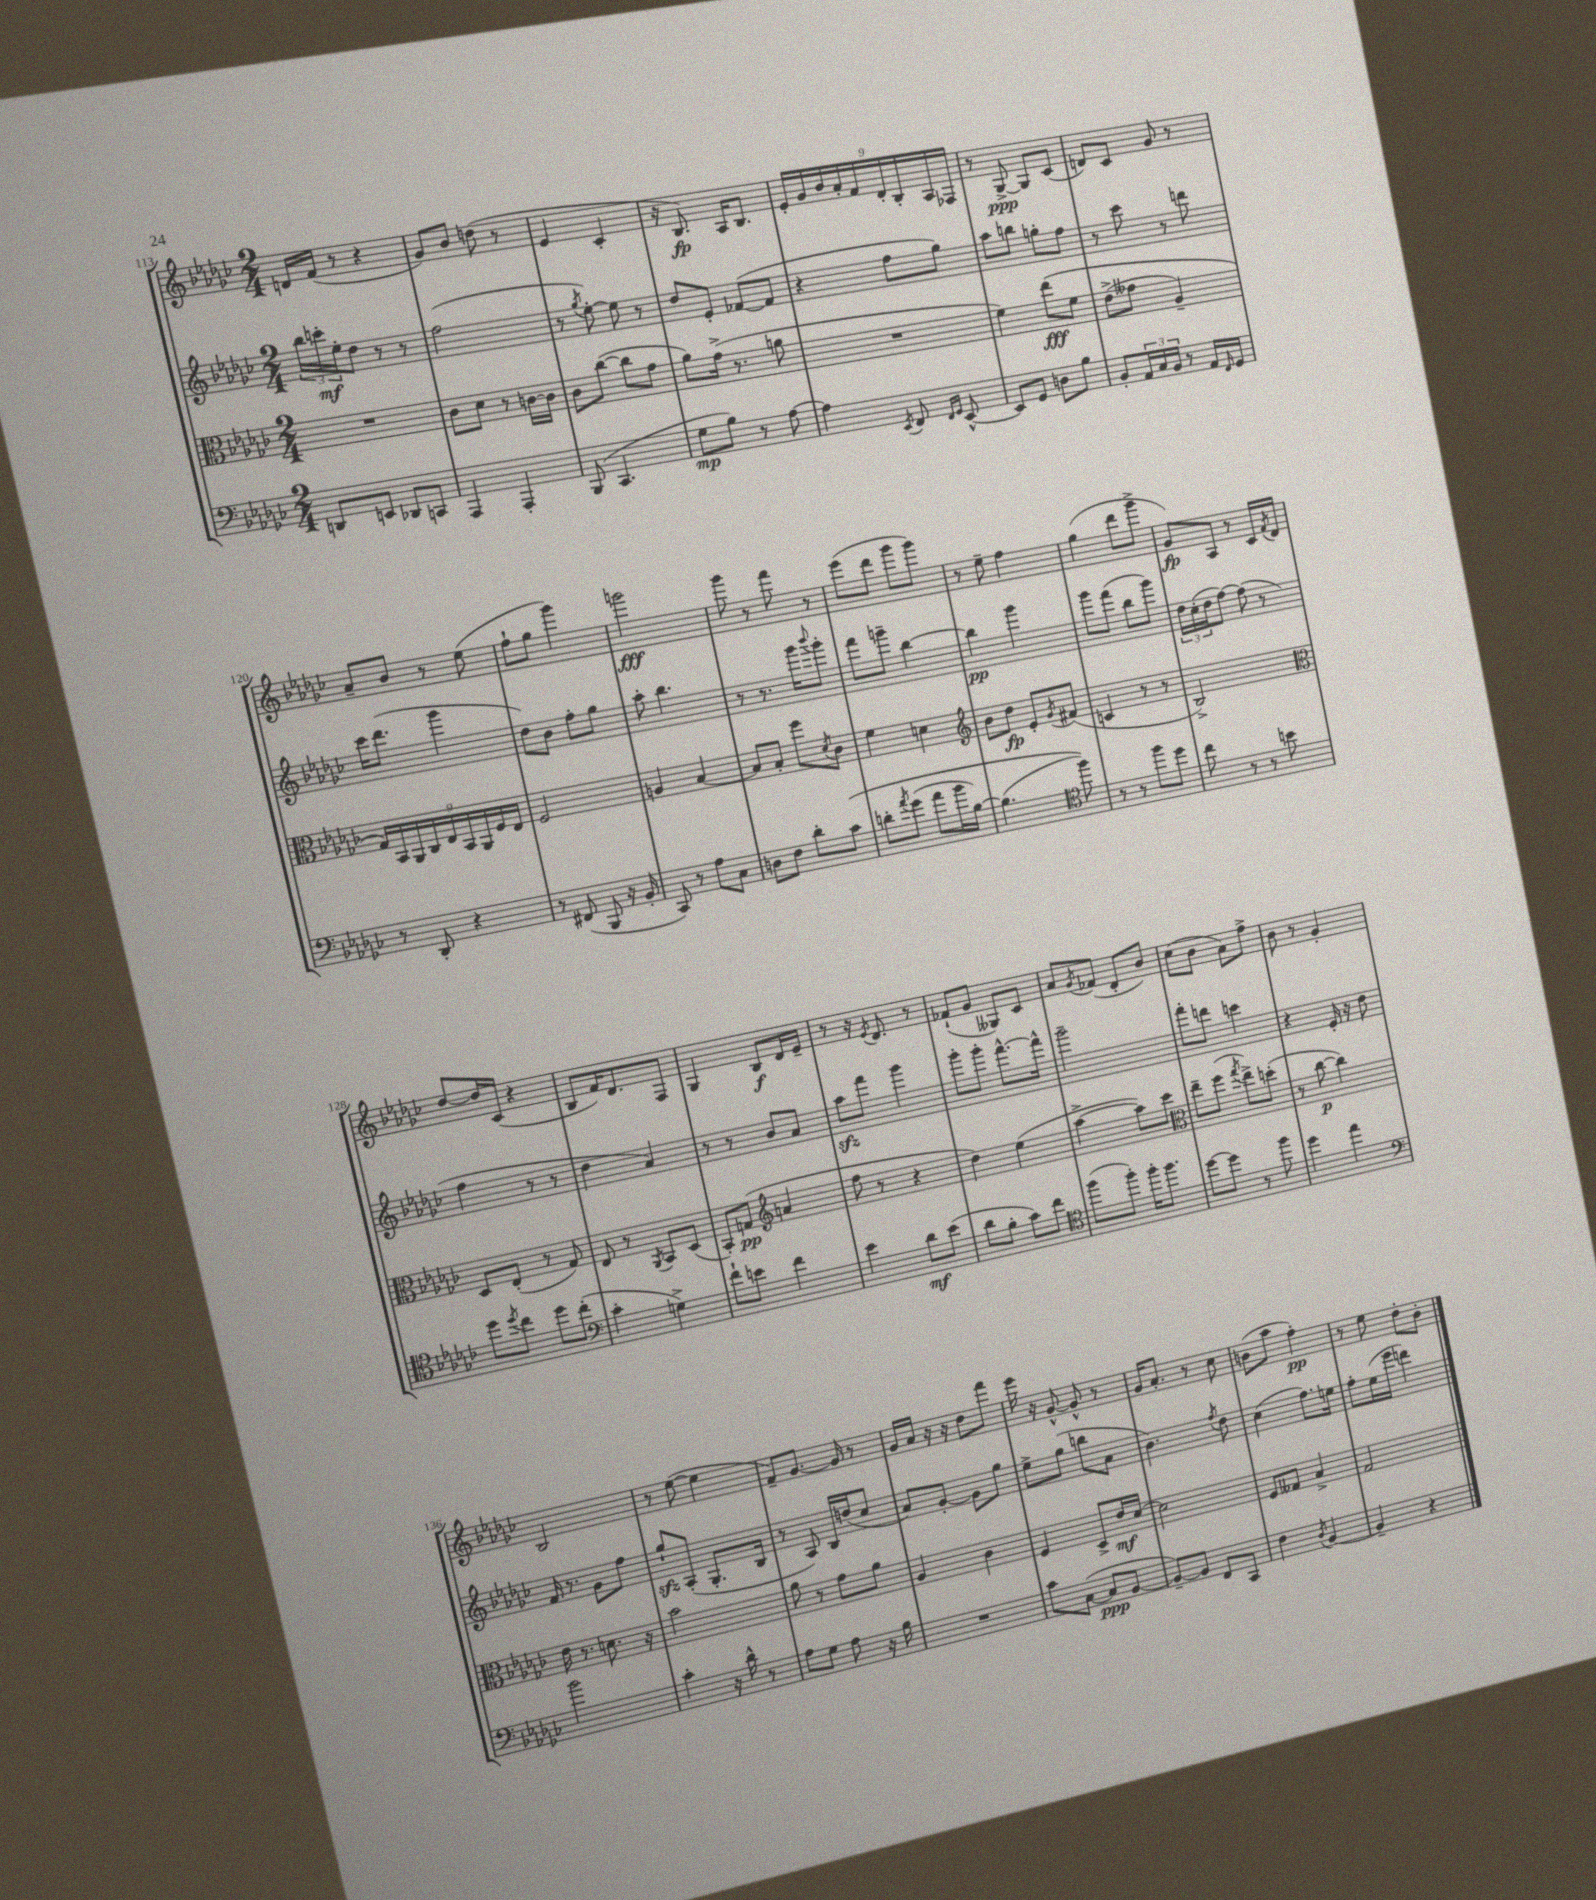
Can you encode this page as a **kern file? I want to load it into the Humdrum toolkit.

**kern	**kern	**kern	**kern
*staff4	*staff3	*staff2	*staff1
*clefF4	*clefC3	*clefG2	*clefG2
*k[b-e-a-d-g-c-]	*k[b-e-a-d-g-c-]	*k[b-e-a-d-g-c-]	*k[b-e-a-d-g-c-]
*M2/4	*M2/4	*M2/4	*M2/4
8DD/L	2r	24bb-\LL	16d/LL
.	.	24ccc'\	.
.	.	.	(16f/JJ
.	.	24ee-'\J	.
8EE/J	.	8dd-\J	8r
8DD-/L	.	8r	4r
8CC/J	.	8r	.
=	=	=	=
4AAA-/	8c-\L	(2ff\	8g-/L)
.	8d-\J	.	8b-/J
4AAA-'/	8r	.	(8dd\
.	[16c\LL	.	8r
.	16c\]JJ	.	.
=	=	=	=
(8BBB-/	8c-\L	8r	4e-/
.	.	8qgg-/	.
4.CC-/	([8cc-\J	[8ee-'\)	.
.	8cc-\]L	8ee-\]	4c-'/
.	8g-\J	8r	.
=	=	=	=
8G-\L	8a-\L)	8dd-/L	16r
.	.	.	8.B-/)
8B-\J)	(16g-^\Jk	8e-'/J	.
.	8.r	.	.
8r	.	([8f-/L	16A-/LK
.	.	.	8.B-/J
[8A-\	8a\	8f-/]J	.
=	=	=	=
4A-\]	2r	4r	18e-'/LL
.	.	.	18g-/
.	.	.	18b-/
.	.	.	18a-'/
.	.	.	18f/
8qEE-/	.	.	.
8FF/	.	8ff\L	.
.	.	.	18d-'/
.	.	.	18B-'/
16qqFF/LL	.	.	.
16qqGG-/JJ	.	.	.
[8EE-^^/	.	8gg-\J)	.
.	.	.	18A-/
.	.	.	18F-/JJ
=	=	=	=
8EE-/]L	4f\)	8aa-\L	8r
8GG-/J	.	8bb\J	[8G-^/
8D\L	&(8ee-\L	8gg'\L	8G-/]L
8B-\J	8f\J	8ff\J	(8c-/J
=	=	=	=
8BB-'/L	(8e-^\L	8r	8d/L)
24AA-/L	8g--\J	8ccc-\	8c-/J
24C-/	.	.	.
24BB-/JJ	.	.	.
8r	4A-~/)	8r	8g-/
16AA-/LL	.	8ddd\	8r
16qqFF/	.	.	.
16GG-/JJ	.	.	.
=	=	=	=
8r	18G-/LL&)	16ccc-\LK	8a-~/L
.	18BB-/	.	.
.	.	(8.ddd-\J	.
.	18AA-/	.	.
8DD-'/	.	.	8b-/J
.	18C-/	.	.
.	18E-/	.	.
4r	.	4ggg-\	8r
.	18BB-/	.	.
.	18AA-/	.	.
.	.	.	(8ee-\
.	18F/	.	.
.	18E-/JJ	.	.
=	=	=	=
8r	2F/	8dd-\L)	8ff`\L
(8FF#/	.	8b-\J	8gg-\J
8BBB-/	.	8ff'\L	4ggg-\)
16r	.	8gg-\J	.
16BB-'/	.	.	.
=	=	=	=
8CC-/)	4A/	8aa-'\	2ggg\
8r	.	4.bb-\	.
8A-\L	[4B-/	.	.
8C-\J	.	.	.
=	=	=	=
8D\L	8B-/]L	8r	8ggg-\
8F\J	8B-'/J	8.r	8r
8d-'\L	8ff\L	.	8fff\
.	.	16ggg-\LK	.
.	8qd-/	8qqbbb-/	.
&(8c-\J	8c-\J	8ggg-'\J	8r
=	=	=	=
8d'\L	4f\	8fff\L	(8eee-\L
8qa-/	.	.	.
(8g-\J	.	8ggg~\J	8ddd-\J
8a-\L	4d\	[4bb-\	8ggg-\L
16b-\L	.	.	8ggg-\J)
[16B-\JJ)	.	.	.
=	=	=	=
*	*clefG2	*	*
(4.B-\]	8b-\L	4bb-\]	8r
.	8dd-\J	.	8ee-~\
.	8e-'/L	4ggg-\	4ff\
*clefC4	*	*	*
.	8qg-/	.	.
8ff\)&)	(8f#/J	.	.
=	=	=	=
8r	4c/	8ggg-\L	(4gg-\
8r	.	(8fff\J	.
8ff\L	8r	8bb-\L	8ddd-\L
8dd-\J	8r	8ggg-\J)	8ggg-^\J
=	=	=	=
8cc-\	2B-^/)	24dd-\LL	8g-/L)
.	.	(24cc-'\	.
.	.	24dd-\J	.
8r	.	[8ff\J)	8A-/J
8r	.	(8ff\]	8r
8b\	.	8r	16c-/LL
.	.	.	8qf/
.	.	.	16d-/JJ
=	=	=	=
*	*clefC3	*	*
8dd-\L	8D-/L	4ff\	[8dd-/L
8qdd-/	.	.	.
8cc-\J	(8E-'/J	.	16dd-/]L
.	.	.	(16c-/JJ
8dd-\L	8r	8r	4r
(8cc-'\J	8G-/)	8r	.
=	=	=	=
*clefF4	*	*	*
4c-'\	8E-/	4dd-\	8B-/L
.	8r	.	16f/K)
.	.	.	8.d-/
.	8qAA-/	.	.
4G^\)	8BB-/L	4a-/)	.
.	(8D-/J	.	8F/J
=	=	=	=
8f`\L	8BB-'/L)	8r	4G-/
8e\J	(8G/J	8r	.
*	*clefG2	*	*
4f\	4a/	8b-/L	8B-/L
.	.	8a-/J	16d-/L
.	.	.	16e-~/JJ
=	=	=	=
4e-\	8ff\	8aa-\L	8r
.	8r	8fff\J	16r
.	.	.	8qe-/
.	.	.	8.d-/
8d-\L	4r	4ggg-\	.
(8e-\J	.	.	8r
=	=	=	=
8d-\L	4dd-\)	8ggg-'\L	(8f-`/L
8B-'\J	.	8ggg-'\J	8g-/J
8c-\L)	(4ee-\	[8.fff^^\L	8G--/L)
8f\J	.	.	8c-/J
.	.	16fff^^\]Jk	.
=	=	=	=
*clefC4	*	*	*
(8ff\L	[4aa-^\	2ggg-~\	8a-/L
.	.	.	8qg-/
8ff'\J)	.	.	(8f-/J
16ff'\LK	8aa-\]L)	.	8d-'/L
8.ff\J	.	.	.
.	8ccc-\J	.	8b-/J)
=	=	=	=
*	*clefC3	*	*
[8dd-\L	8ee-~\L	8fff'\L	(8cc-\L
8dd-\]J	(8ff\J	8ddd\J	8b-\J
.	8qgg-/	.	.
8r	8ee-^\L)	4ccc\	8a-\L)
8ff\	(8dd'\J	.	8ff^\J
=	=	=	=
4dd-\	8r	4r	8b-\
.	[8cc-\	.	8r
4ee-\	4cc-\])	16e-'/	4g-'/
.	.	16r	.
.	.	8dd-\	.
=	=	=	=
*clefF4	*	*	*
2b-\	16e-\	16f/	2B-/
.	8.r	8.r	.
.	8.d\	8g-\L	.
.	.	8ff\J	.
.	16r	.	.
=	=	=	=
4c-'\	2b-\	8gg-`/L	8r
.	.	(8A-'/J	([8ee-\
16r	.	8.G-'/L	4ee-\]
16d-^^\	.	.	.
8r	.	.	.
.	.	16B-/Jk	.
=	=	=	=
8A-\L	8a-\	8r	8f~/L)
8G-\J	8r	8A-/)	[8.g-/J
8A-\	8g-\L	16B-/LL	.
.	.	(16dd/J	16g-/]
16r	8a-\J	8cc-/J	8r
16B-\	.	.	.
=	=	=	=
2r	4A-/	8a-/L)	16g-/LL
.	.	.	16a-/JJ
.	.	[8g-'/J	16r
.	.	.	16r
.	4c-\	8g-\]L	8dd-\L
.	.	8gg-\J	8fff\J
=	=	=	=
8c-\L	4F/	8ee-^\L	16eee-\
.	.	.	16r
([8C-\J	.	(8gg-\J	[8g-^^/
8C-/]L	8D-^/L	8bb\L	8g-^^/]
[8BB-/J	16e-/L	8a-\J	8r
.	[16d-/JJ	.	.
=	=	=	=
8BB-~/_L)	2d-\]	4.b-\)	16g-/LK
.	.	.	8.a-'/J
8BB-/]J	.	.	.
8FF/L	.	.	8r
.	.	8qff/	.
8CC-/J	.	8dd-\	8cc-\
=	=	=	=
4F\	8F/L	(4cc-\	(8b\L
.	8G--/J	.	8aa-\J
8qD-/	.	.	.
[4BB-/	4B-^/	8.ff\L)	4ff'\)
.	.	16ee\Jk	.
=	=	=	=
4BB-~/]	2G-/	8ff'\L	8r
.	.	(16ee-\L	8ee-\
.	.	16eee-\JJ	.
4r	.	4ddd\)	8dd-'\L
.	.	.	8b-'\J
==	==	==	==
*-	*-	*-	*-
